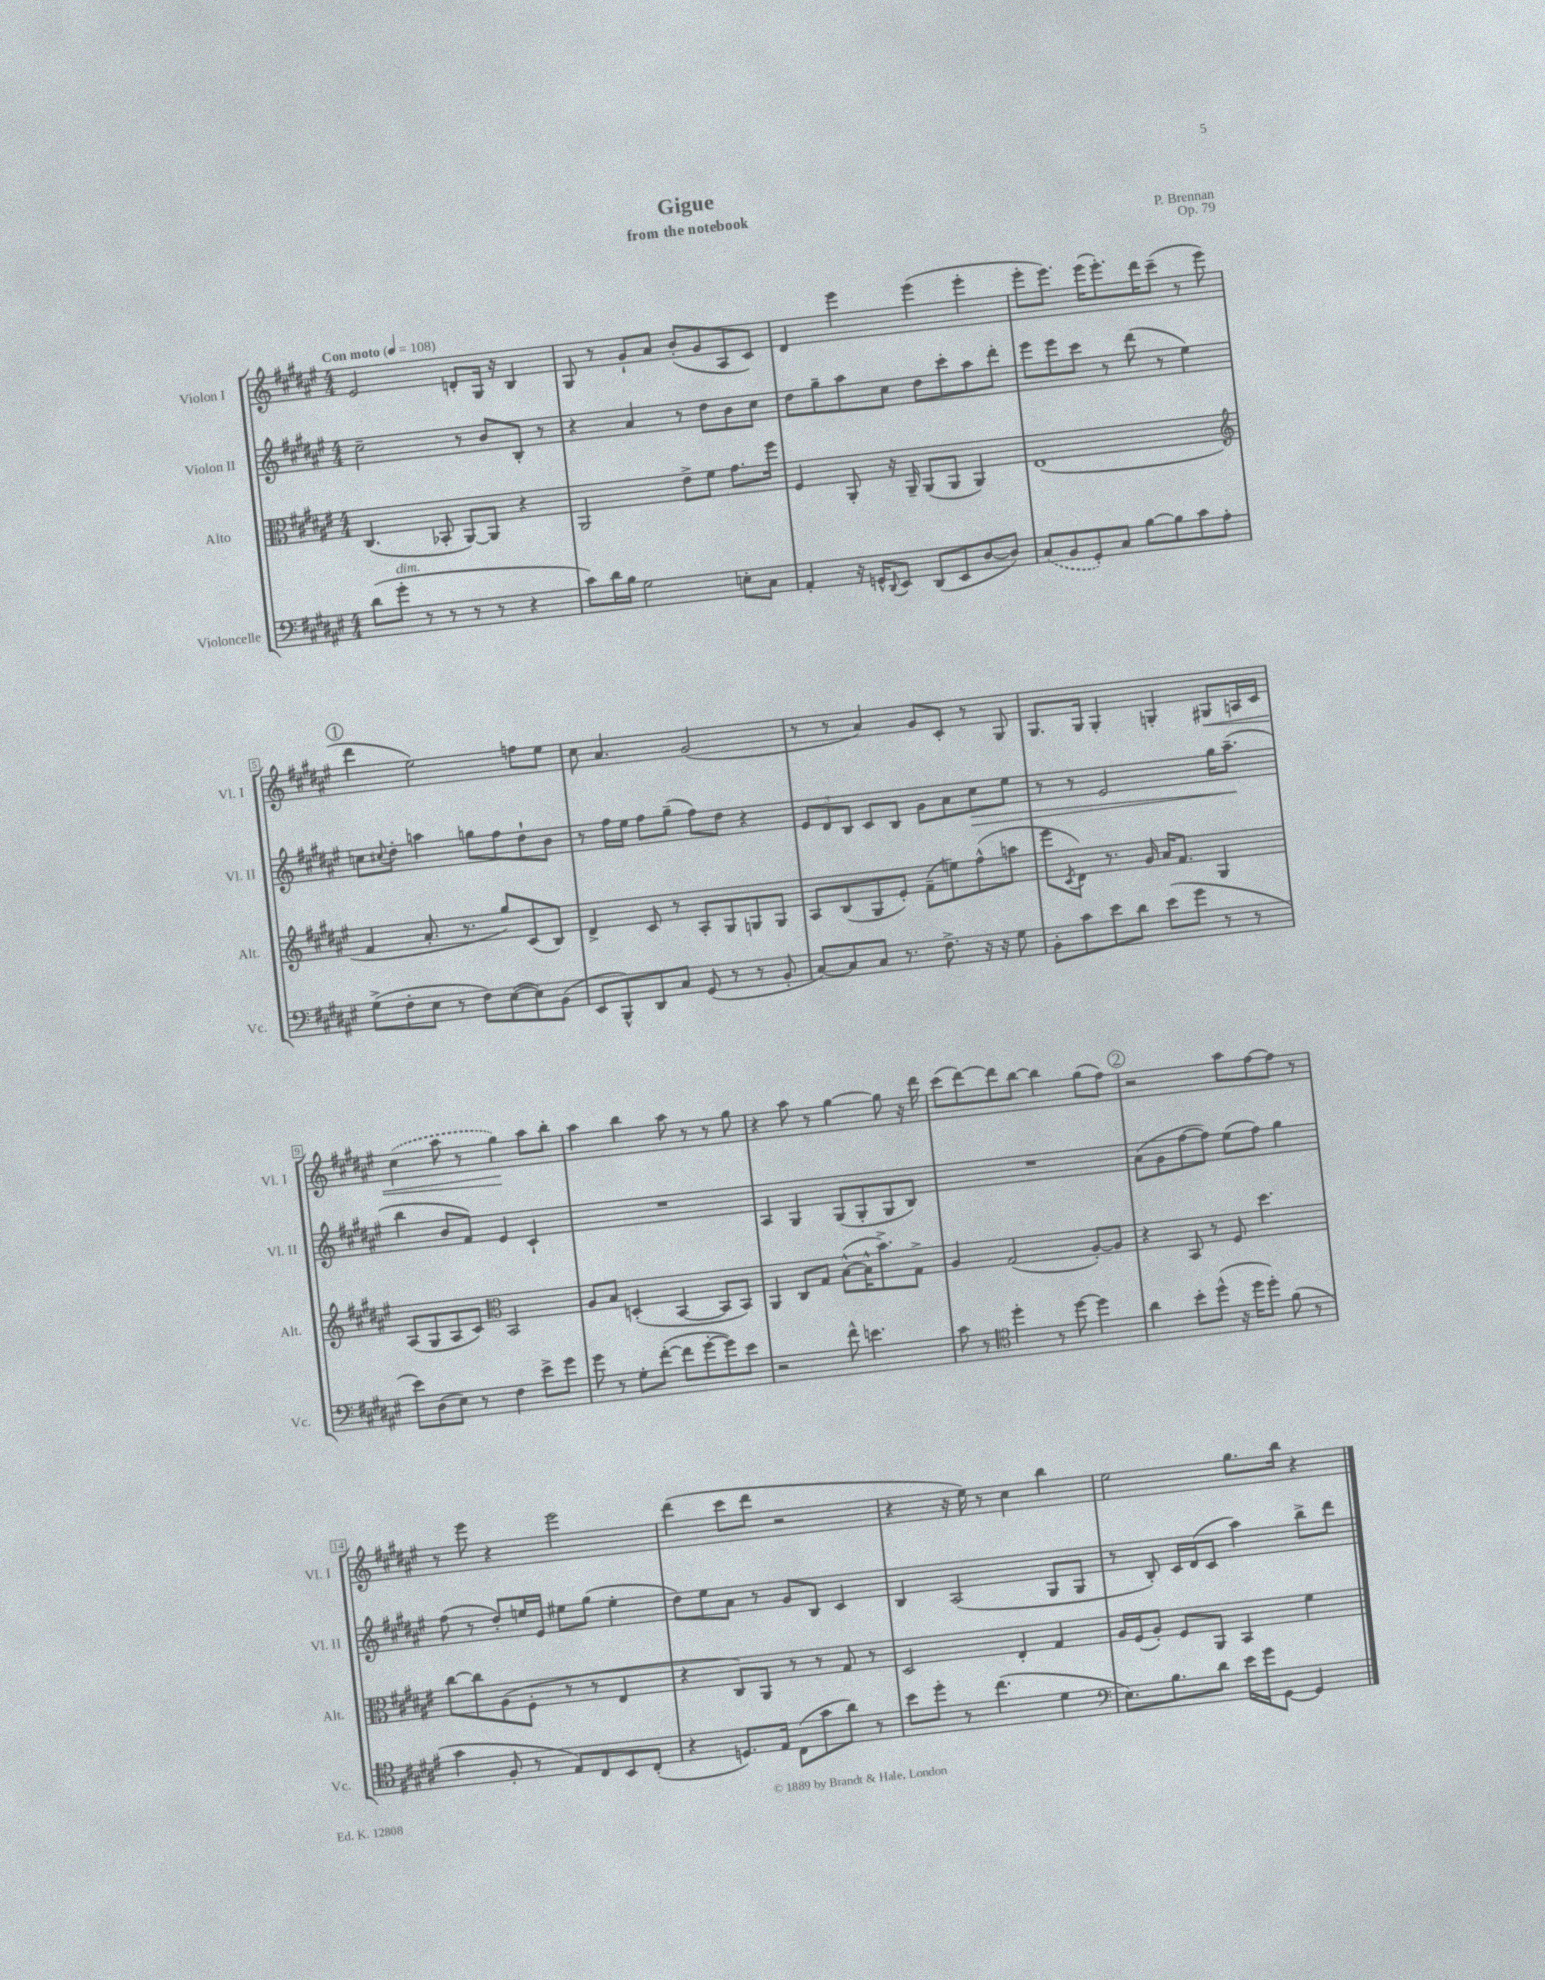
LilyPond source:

\header { title = "Gigue" composer = "P. Brennan" subtitle = "from the notebook" opus = "Op. 79" }
<<
\new StaffGroup <<
\new Staff = "s0" \with { instrumentName = "Violon I" shortInstrumentName = "Vl. I" } {
    \clef treble \key fis \major \numericTimeSignature \time 4/4 \tempo "Con moto" 4 = 108
    eis'2 d'8-. gis16 r16 b4 |
    gis8 r8 gis'8-! ais'8 b'8-.( gis'8 ais8 cis'8) |
    dis'4 eis'''4 eis'''4( eis'''4-. |
    eis'''8-. eis'''8.) eis'''16( eis'''8.-.) dis'''16 cis'''8--( r8 eis'''8 |
    \mark \markup { \circle "1" } dis'''4 eis''2) f''8 eis''8 |
    cis''8 ais'4. gis'2( |
    r8 r8 ais'4) gis'8 cis'8-. r8 gis8 |
    gis8. gis16 gis4-. g4-. gis8\< a16 cis'16 |
    \once \slurDashed cis''4( ais''8 r8 gis''4\!) ais''8 b''8-. |
    ais''4 b''4 ais''8 r8 r8 gis''8 |
    r4 ais''8 r8 gis''4~ gis''8 r16 dis'''16 |
    cis'''8( dis'''8~) dis'''8 b''8~ b''4 gis''8( fis''8) |
    \mark \markup { \circle "2" } r2 ais''8 fis''8~ fis''8 r8 |
    r8 eis'''8 r4 eis'''2 |
    dis'''4( cis'''8 dis'''8 r2 |
    r4 r16 eis''16) r8 cis''4 b''4 |
    eis''2 gis''8. b''16 r4 \bar "|." |
}
\new Staff = "s1" \with { instrumentName = "Violon II" shortInstrumentName = "Vl. II" } {
    \clef treble \key fis \major \numericTimeSignature \time 4/4
    cis''2-- r8 b'8 b8-. r8 |
    r4 ais'4 r8 dis''8 b'8 cis''8 |
    dis''8 gis''8-- ais''8 cis''8 dis''8 cis'''8-. ais''8 dis'''8-. |
    eis'''8 eis'''8 cis'''8 r8 dis'''8( r8 eis''4) |
    \mark \markup { \circle "1" } c''8 \appoggiatura { cis''8 } dis''8-. a''4 g''8 fis''8 dis''8-! b'8 |
    r8 fis''16 eis''16 fis''8 gis''8--( fis''8) dis''8 r4 |
    \tuplet 3/2 { eis'8 dis'8 b8 } cis'8 b8 gis'8 ais'8 cis''8\> eis''8 |
    r8 r8 eis'2 gis''16 ais''8.--\!( |
    b''4 b'8 fis'8) eis'4 cis'4-! |
    R1 |
    ais4 gis4 gis8( gis8-. gis8 b8) |
    R1 |
    \mark \markup { \circle "2" } ais'8( gis'8 fis''8~ fis''8) eis''8( fis''8) gis''4 |
    fis''8( r8 dis''8-.) e''16 eis'16 eis''8 gis''8( eis''4-. |
    dis''8) eis''8 ais'8 r8 gis'8 b8 cis'4 |
    b4 ais2( gis8 gis8 |
    r8 b8-.) cis'16 dis'16( cis'8 ais''4) b''8-> dis'''8 \bar "|." |
}
\new Staff = "s2" \with { instrumentName = "Alto" shortInstrumentName = "Alt." } {
    \clef alto \key fis \major \numericTimeSignature \time 4/4
    cis4.( bes,8-. ais,8~) ais,8 r4 |
    ais,2 eis'8-> fis'8 gis'8. fis''16 |
    fis4 ais,8-. r16 ais,16-- ais,8( ais,8 ais,4) |
    eis1( |
    \mark \markup { \circle "1" } \clef treble fis'4 ais'8.-. r8. gis''8) cis'8( b8) |
    dis'4-> cis'8 r8 ais8-. gis8 g8 g8 |
    ais8 b8( gis8 eis'8-.) fis'8--( e''8) fis''8-^( a''8 |
    eis'''8 \acciaccatura { cis'8 } dis'8) r8. gis'16 ais'16 fis'8. gis4 |
    ais8( gis8 ais8 cis'8) \clef alto b,2 |
    ais8 b8 d4-.( b,4~ b,8 b,8) |
    ais,4 cis8 gis8 b8~-^( b16-^ b'8.->) gis8-> |
    ais4 gis2( ais8~-.) ais8 |
    \mark \markup { \circle "2" } r4 b,8 r8 fis8 dis''4. |
    cis''8~ cis''8 ais8( fis8-. r8 r8 eis4 |
    r4 cis8) ais,8 r8 r8 gis8 r8 |
    dis2 eis4-. gis4 |
    ais16 fis16( ais8-.) fis8 ais,8 b,4 fis'4 \bar "|." |
}
\new Staff = "s3" \with { instrumentName = "Violoncelle" shortInstrumentName = "Vc." } {
    \clef bass \key fis \major \numericTimeSignature \time 4/4
    dis'8( gis'8-.^\markup { \italic "dim." } r8 r8 r8 r8 r4 |
    cis'8) dis'16 b16 gis2 e8-. cis8 |
    ais,4-. r16 g,16-^ \appoggiatura { dis,8 } eis,8 dis,8( eis,8 dis8~ dis8) |
    \once \slurDashed cis8( b,8 gis,8-.) cis8 b8~ b8 cis'8 ais8-. |
    \mark \markup { \circle "1" } gis8->( fis8-. eis8 r8 fis8) eis8~( eis8) b,8( |
    eis,8 b,,8-^) dis,8 cis8 gis,8( r8 r8 b,8-. |
    cis8~) cis8 cis8 r8. fis8.-> r16 r16 gis8 |
    b,8-. cis'8 eis'8 dis'8 eis'8( gis'8 r8 r8 |
    eis'8) dis8( eis8) r8 fis4 eis'8-> gis'8 |
    gis'8 r8 gis8-. fis'8~-.( fis'8 gis'8~-. gis'8) eis'8 |
    r2 fis'8-^ e'4. |
    cis'8 r8 \clef tenor dis''4-. r8 dis''8~ dis''4 |
    \mark \markup { \circle "2" } ais'4 b'8-. dis''8-^( r16 dis''16 dis''8-.) fis'8( r8 |
    gis'4 fis8-. r8 eis8) cis8 b,8 cis8-.( |
    r4 d8.) eis16 cis8( gis'8 ais'8) r8 |
    b'8 dis''8-. r8 cis''4.( dis'4 |
    \clef bass eis8.) b8. dis'8 eis'16 gis'16 gis,8~ gis,4 \bar "|." |
}
>>
>>
\layout { \context { \Score \override BarNumber.stencil = #(make-stencil-boxer 0.1 0.3 ly:text-interface::print) } }
